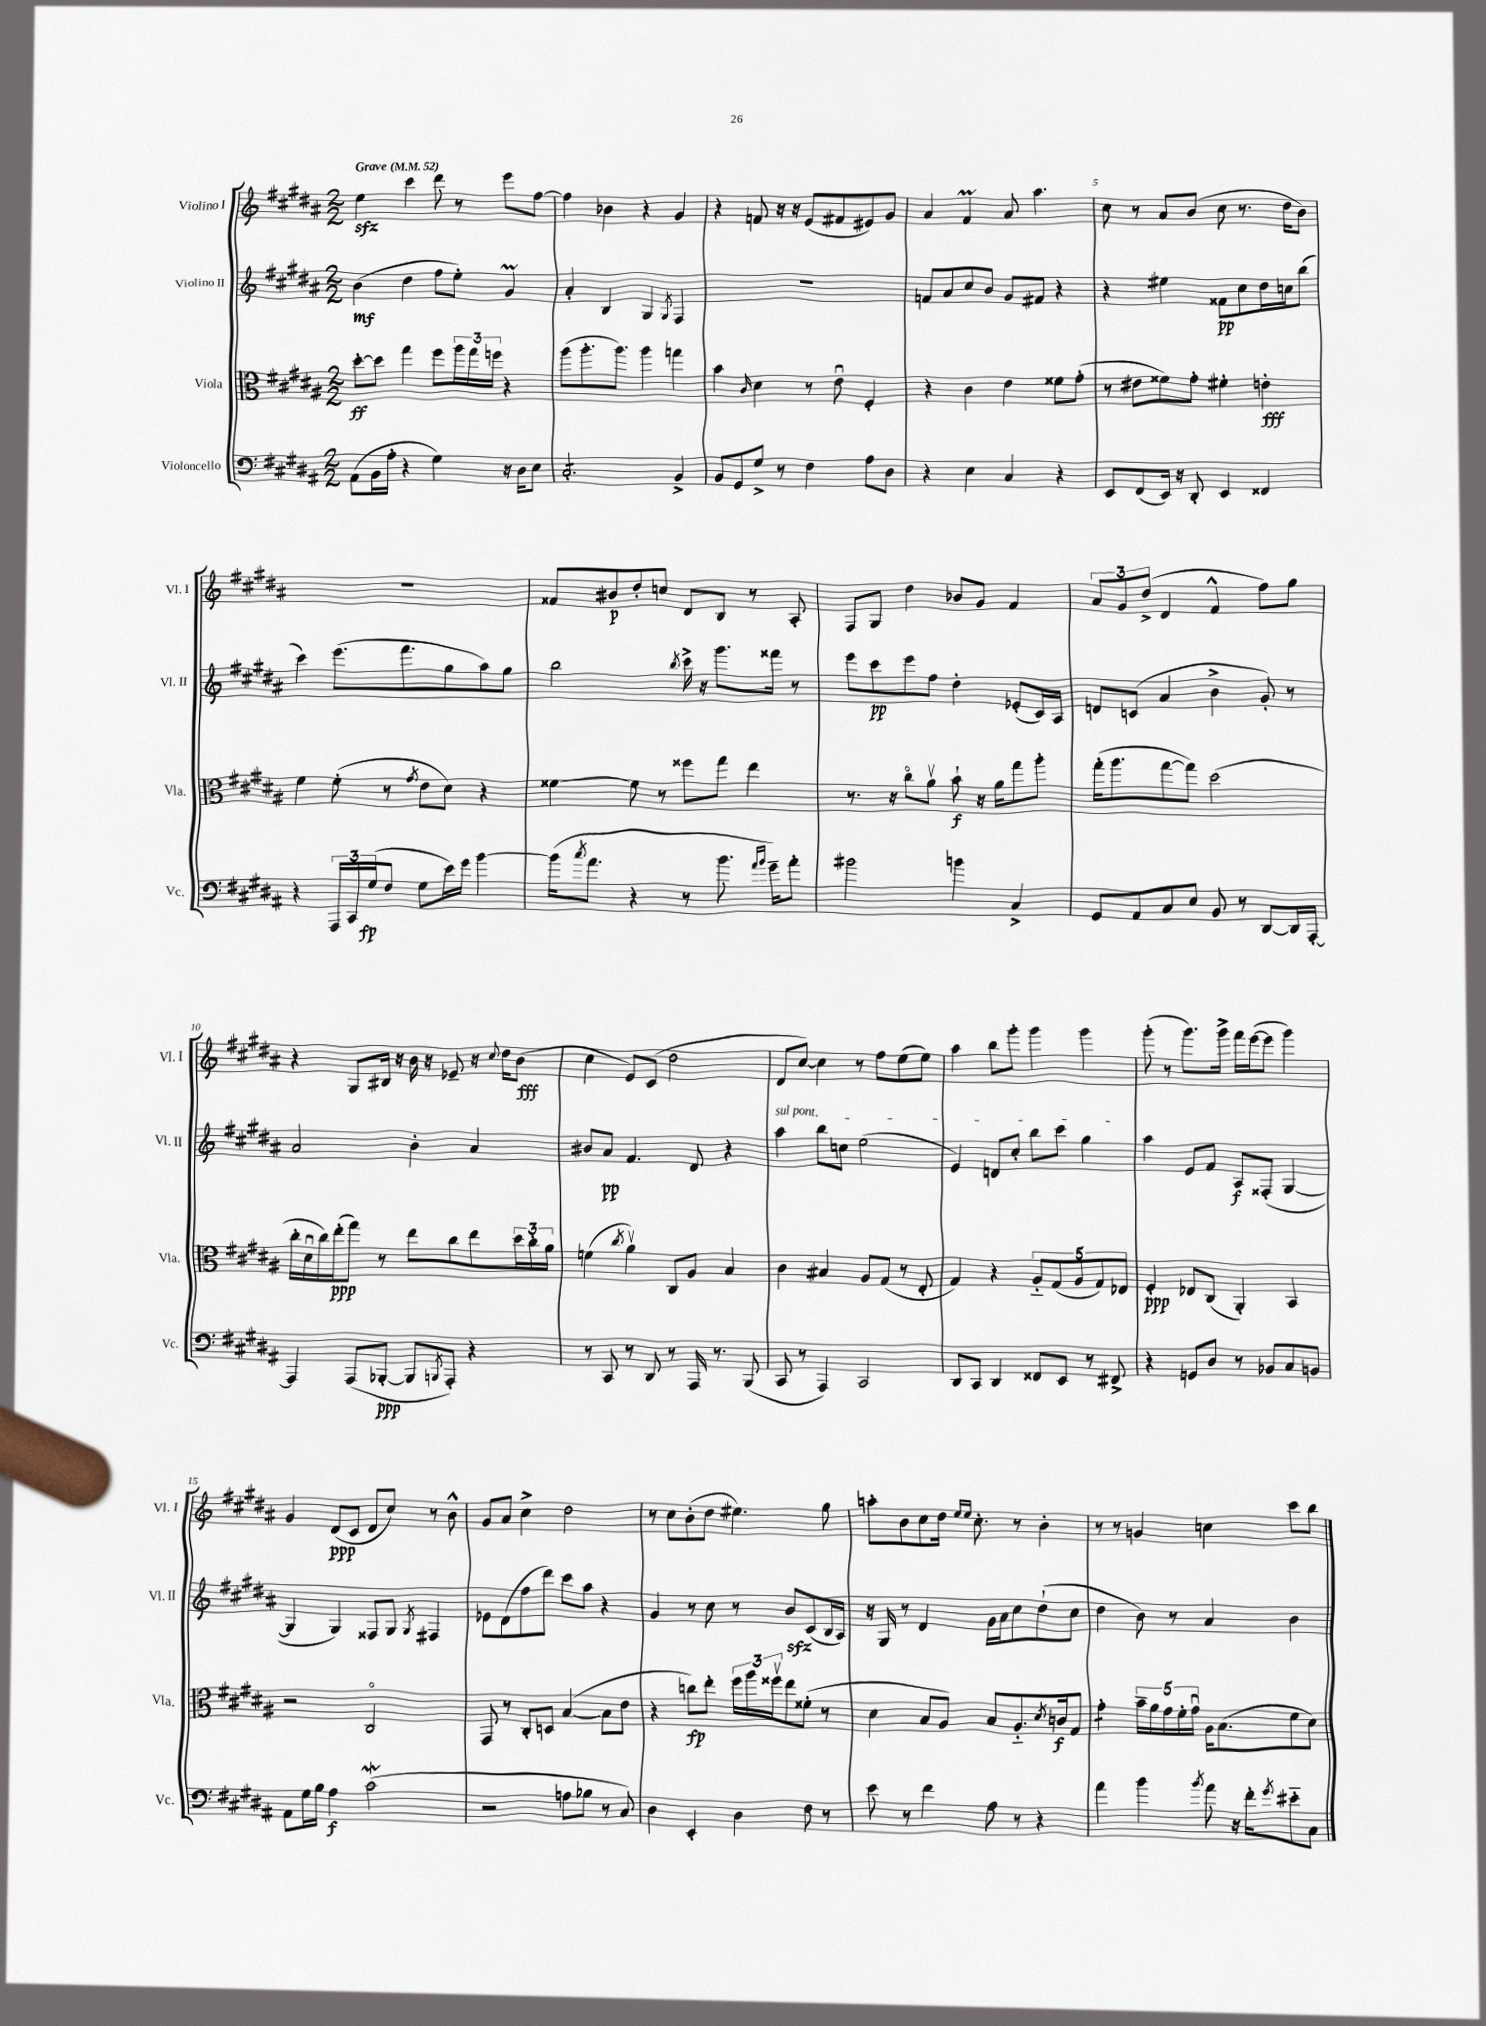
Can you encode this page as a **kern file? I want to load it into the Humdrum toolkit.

**kern	**kern	**kern	**kern
*staff4	*staff3	*staff2	*staff1
*clefF4	*clefC3	*clefG2	*clefG2
*k[f#c#g#d#a#]	*k[f#c#g#d#a#]	*k[f#c#g#d#a#]	*k[f#c#g#d#a#]
*M2/2	*M2/2	*M2/2	*M2/2
*MM52	*MM52	*MM52	*MM52
(8AA#	[8dd#'	(4b	4ee
16BB	8dd#]	.	.
16A#'	.	.	.
4r	4gg#	4dd#	4ccc#
4G#)	8ff#	8ff#	8ddd#
.	24aa#	8ee')	8r
.	24gg#	.	.
.	24ff	.	.
16r	4r	4g#	8eee
16D#	.	.	.
8E	.	.	[8ff#
=	=	=	=
2.C#'	(8aa#	4a#'	4ff#]
.	8.aa#'	.	.
.	.	4B	4b-
.	8.aa#)	.	.
.	4aa#	4G#	4r
.	.	8qG#	.
4BB^	4gg	4F#	4g#
=	=	=	=
8BB	4b	1r	4r
8GG#	.	.	.
.	16qqc#	.	.
8G#^	4d#	.	8f
8r	.	.	16r
.	.	.	16r
4F#	8r	.	(8e
.	8eu	.	8f#
8A#	4F#'	.	8e#)
8D#	.	.	8g#
=	=	=	=
4r	4r	8f	4a#
.	.	8a#	.
4E	4c#	8cc#	4f#
.	.	8b	.
4C#	4e	8g#	8a#
.	.	8f#	4.aa#
4r	8f##	4r	.
.	(8g#'	.	.
=	=	=	=
8EE	8r	4r	8cc#
(8FF#	8e#	.	8r
16EE)	8f##)	4ee#	8a#
16r	.	.	.
8DD#'	8g#'	.	(8b
4EE	4f#'	8f##	8cc#
.	.	8cc#	8.r
4FF##	4e'	16dd#	.
.	.	16cc	16dd#
.	.	(8bb	8b)
=	=	=	=
4r	4f#	4ccc#)	1r
24AAA#	(8f#'	(8.eee	.
24CC#	.	.	.
(24G#	.	.	.
8F#	8r	.	.
.	.	8.fff#	.
.	8qg#	.	.
8G#	8e	.	.
16e)	8d#)	8gg#	.
16g#	.	.	.
[4b	4r	8aa#)	.
.	.	8gg#	.
=	=	=	=
(16b]	[4f##	2bb	8f##
8qcc#	.	.	.
8.a#	.	.	.
.	.	.	8b#
4r	8f##]	.	8dd#'
.	8r	.	8cc
.	.	8qbb	.
8r	8ff##	16ccc#^	8d#
.	.	16r	.
8.b	8gg#	8.ggg#	8B
.	4ee	.	8r
16qqa#	.	.	.
16qqb	.	.	.
16g#~)	.	16fff##	.
8a#'	.	8r	8A#'
=	=	=	=
2b#	8.r	8eee	8F#
.	.	8ccc#	8G#
.	16r	.	.
.	8cc#o	8eee	4dd#
.	8a#v	8ff#	.
4b	8b`	4dd#'	8b-
.	16r	.	8g#
.	16a#	.	.
4C#^	8gg#	(8e-'	4f#
.	8aa#'	16c#)	.
.	.	16A#	.
=	=	=	=
8GG#	(16gg#'	8d	12a#
.	8.aa#	.	.
.	.	.	12g#
8AA#	.	(8c	.
.	.	.	(12dd#^
8C#	[8gg#	4a#	4d#
8E	8gg#])	.	.
8BB	(2dd#	4b^	4f#^^
8r	.	.	.
[8DD#	.	8g#')	8ff#)
16DD#]	.	8r	8gg#
[16AAA#'	.	.	.
=	=	=	=
4AAA#]	16cc#'	2a#	4r
.	16d#u	.	.
.	16cc#)	.	.
.	(16ee'	.	.
(8AAA#	8gg#)	.	8G#
[8BBB-'	8r	.	16B#
.	.	.	16r
8BBB-]	8ee	4b'	16b
.	.	.	16r
8qBBB	.	.	.
8AAA#')	8cc#	.	8e-~
4r	8ee	4a#	16r
.	.	.	8qqcc#
.	.	.	16dd#
.	24dd#	.	(8b
.	24cc#'	.	.
.	24a#	.	.
=	=	=	=
8r	(4f	8b#	4cc#
8CC#	.	8a#	.
.	8qcc#	.	.
8r	4a#v)	4.f#	8e)
8DD#	.	.	(8c#
8r	8C#	.	2dd#
16AAA#	8A#	8d#	.
8.r	.	.	.
.	4B	4r	.
(8BBB	.	.	.
=	=	=	=
8CC#	4c#	4aa#	8d#
8r	.	.	[8cc#)
4AAA#)	4B#	8bb	4cc#]
.	.	8cc	.
2CC#	8A#	(2ee	8r
.	(8G#	.	8ff#
.	8r	.	(8ee
.	8E'	.	8ee)
=	=	=	=
8DD#	4G#)	4e)	4aa#
8CC#	.	.	.
4DD#	4r	8d	8bb
.	.	8cc#'	8ggg#'
8FF##	10A#'~	8bb	4ggg#
.	(10G#	.	.
8EE	.	8ccc#	.
.	10A#	.	.
8r	.	4gg#	4ggg#
.	10G#)	.	.
8FF#^	.	.	.
.	10E-	.	.
=	=	=	=
4r	4F#'	4aa#	(8ggg#'
.	.	.	8r
8GG	8E-	8e	8.ggg#)
8D#	(8C#	8f#	.
.	.	.	16ggg#^
8r	4AA#')	8A#	16fff#
.	.	.	([16eee
8BB-	.	(8F##'	8eee]
8C#	4BB	[4G#	4ggg#)
8BB	.	.	.
=	=	=	=
8AA#	2r	4G#]	4g#
16G#	.	.	.
16B	.	.	.
4A#	.	4G#)	(8d#
.	.	.	8c#
(2c#	2C#o	8F##	8d#
.	.	8G#	8cc#)
.	.	8qG#	.
.	.	4F#	8r
.	.	.	8b^^
=	=	=	=
2r	8GG#	8e-	8g#
.	8r	(8d#	8a#
.	8C#'	8ff#	4cc#^
.	8D	8ddd#)	.
8A	([4B	8ccc#	2dd#
8B-	.	8aa#	.
8r	8B]	4r	.
8C#)	8e	.	.
=	=	=	=
4D#	4r	4g#	8r
.	.	.	8cc#
4EE'	8cc)	8r	(8b'
.	8ee'	8cc#	8dd#
4D#	24ff#	8r	4.ee#)
.	24aa#	.	.
.	24ff##v	.	.
.	8ee	8b	.
8F#	(8f##'	(8c#	.
8r	8r	16B	8gg#
.	.	16A#)	.
=	=	=	=
8e	4d#	16r	8aa'
.	.	16G#	.
8r	.	8r	8b
4f#	8B	4d#	8cc#
.	8A#)	.	16dd#
.	.	.	16qqee
.	.	.	16qqee
.	.	.	8.cc#'
8A#	8B	16g#	.
.	.	16a#	.
8r	8.A#'~	8cc#	8r
4r	.	(8dd#`	4b'
.	8qd#	.	.
.	16c	.	.
.	8G#	8cc#	.
=	=	=	=
4a#	4g#'	4dd#	8r
.	.	.	8r
4b	20b~	8b)	4g
.	20a#	.	.
.	20g#	.	.
.	.	8r	.
.	20f#'	.	.
.	20g#u	.	.
8qb	.	.	.
8a#	16A#	4a#	4cc
.	(8.B	.	.
16r	.	.	.
16f#'	.	.	.
8qg#	.	.	.
8e#'~	8f#	4b	8ccc#
8C#	8d#)	.	8bb
==	==	==	==
*-	*-	*-	*-
